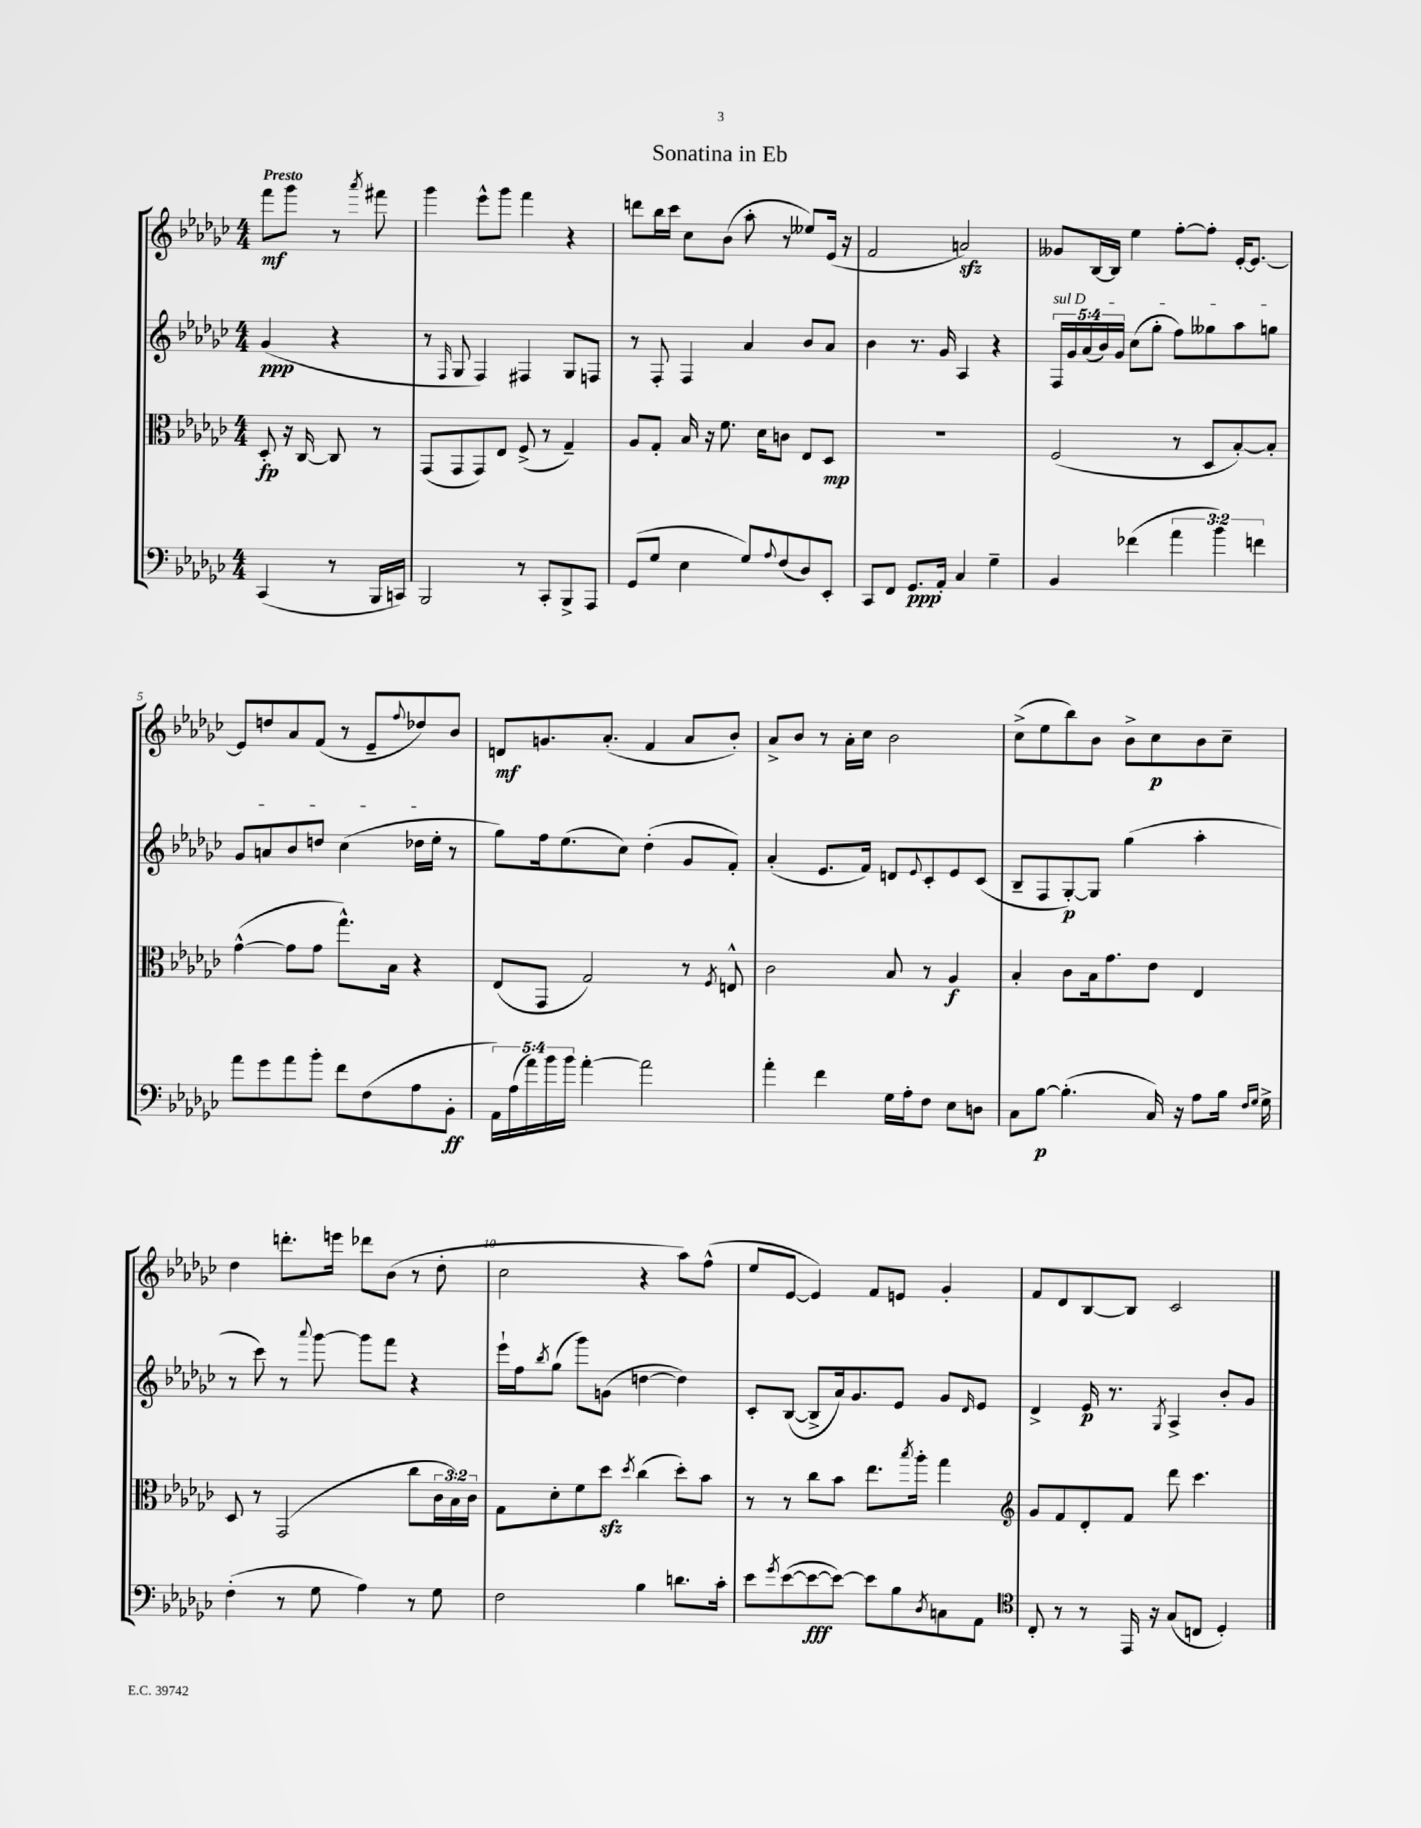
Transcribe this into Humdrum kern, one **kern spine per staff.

**kern	**kern	**kern	**kern
*staff4	*staff3	*staff2	*staff1
*clefF4	*clefC3	*clefG2	*clefG2
*k[b-e-a-d-g-c-]	*k[b-e-a-d-g-c-]	*k[b-e-a-d-g-c-]	*k[b-e-a-d-g-c-]
*M4/4	*M4/4	*M4/4	*M4/4
(4CC-	8D-'	(4g-	8fff
.	16r	.	8ggg-
.	[16C-	.	.
8r	8C-]	4r	8r
.	.	.	8qaaa-
16BBB-	8r	.	8fff#
16CC)	.	.	.
=	=	=	=
2BBB-	(8GG-	8r	4ggg-
.	.	16qqF	.
.	8GG-	8G-	.
.	8GG-)	4F)	8eee-^^
.	8E-	.	8ggg-
8r	(8F^	4F#	4fff
8CC-'	8r	.	.
8BBB-^	4G-~)	8G-	4r
8AAA-	.	8F	.
=	=	=	=
(8GG-	8A-	8r	8ddd
8G-	8G-'	8F'	16bb-
.	.	.	16ccc-
4E-	16B-	4F	8cc-
.	16r	.	.
.	8.f	.	(8b-
8G-)	.	4a-	8aa-'
.	16d-	.	.
8qqA-	.	.	.
(8F	8c	.	8r
8D-)	8E-	8b-	8ee--)
8EE-'	8D-	8a-	(16e-
.	.	.	16r
=	=	=	=
8CC-	1r	4b-	2f
8FF	.	.	.
8.GG-	.	8.r	.
16AA-'	.	16g-	.
4C-	.	4A-	2a)
4G-~	.	4r	.
=	=	=	=
4BB-	(2F	20F	8g--
.	.	20g-	.
.	.	(20a-	.
.	.	.	[16B-
.	.	20b-)	.
.	.	.	16B-]
.	.	20g-	.
(4f-	.	(8cc-	4ee-
.	.	8gg-'	.
6a-	8r	8ff)	[8ff'
.	8D-	8gg--	8ff']
6b-)	.	.	.
.	[8B-')	8aa-	[16e-'
.	.	.	8.e-_
6f	.	.	.
.	8B-']	8gg	.
=	=	=	=
8a-	([4g-^^	8g-	8e-]
8g-	.	8a	8dd
8a-	8g-]	8b-	8a-
8b-'	8g-	8dd	(8f
8f	8.gg-^^)	(4cc-	8r
(8F	.	.	8e-~
.	16B-	.	.
.	.	.	8qqff
8A-	4r	16dd-	8dd-)
.	.	16ee-'	.
8BB-'	.	8r	8b-
=	=	=	=
20AA-)	(8E-	8gg-)	8d
(20A-	.	.	.
20a-)	.	.	.
.	8GG-	16ff	8.g
20b-	.	.	.
.	.	(8.ee-	.
20b-	.	.	.
[4a-'	2G-)	.	.
.	.	.	(8.a-'
.	.	8cc-)	.
2a-]	.	(4dd-'	4f
.	8r	8g-	8a-
.	8qF	.	.
.	8E^^	8f')	8b-')
=	=	=	=
4a-'	2c-	(4a-'	8a-^
.	.	.	8b-
4f	.	8.e-	8r
.	.	.	16a-'
.	.	16f)	16cc-
16G-	8B-	8d	2b-
16A-'	.	.	.
.	.	8qqe-	.
8F	8r	8c-'	.
8E-	4A-	8e-	.
8D	.	(8c-	.
=	=	=	=
8C-	4B-'	8B-~	(8cc-^
[8B-	.	8F	8ee-
(4.B-']	8c-	[8G-')	8bb-)
.	16B-	8G-]	8b-
.	8.g-	.	.
.	.	(4gg-	8b-^
16C-)	8e-	.	8cc-
16r	.	.	.
8A-	4E-	4aa-'	8b-
16B-	.	.	8cc-~
16qqF	.	.	.
16qqG-	.	.	.
16G-^	.	.	.
=	=	=	=
(4F'	8D-	8r	4dd-
.	8r	8ccc-)	.
8r	(2GG-	8r	8.ddd'
.	.	8qqaaa-	.
8G-	.	[8ggg-	.
.	.	.	16eee
4A-)	.	8ggg-]	8ddd-
.	.	8fff	(8b-
8r	8cc-	4r	8r
8G-	24c-	.	8dd-'
.	24B-)	.	.
.	24c-	.	.
=	=	=	=
2F	8G-	16eee-`	2cc-
.	.	16ff	.
.	.	8qbb-	.
.	8d-'	(8gg-	.
.	8f	8ggg-)	.
.	8dd-	(8g	.
.	8qdd-	.	.
4B-	(4cc-	[4dd	4r
8.d	8dd-')	4dd])	8aa-)
.	8b-	.	(8ff^^
16c-'	.	.	.
=	=	=	=
8e-	8r	8c-'	8ee-
8qg-	.	.	.
([8e-	8r	([8B-	[8e-
8e-_	8cc-	8B-^]	4e-])
8e-_)	8b-	16a-)	.
.	.	8.g-	.
8e-]	8.ee-	.	8f
8B-	.	8e-	8e
.	8qbb-	.	.
.	16aa-'	.	.
8qD-	.	.	.
8C	4gg-	8g-	4g-'
.	.	16qqd-	.
8AA-	.	8e-	.
=	=	=	=
*clefC4	*clefG2	*	*
8C-'	8g-	4d-^	8f
8r	8f	.	8d-
8r	8d-'	16e-	[8B-
.	.	8.r	.
16EE-	8f	.	8B-]
16r	.	.	.
.	.	8qG-	.
(8G-	8ddd-	4A-^	2c-
8C	4.ccc-	.	.
4D-')	.	8b-'	.
.	.	8g-	.
==	==	==	==
*-	*-	*-	*-
